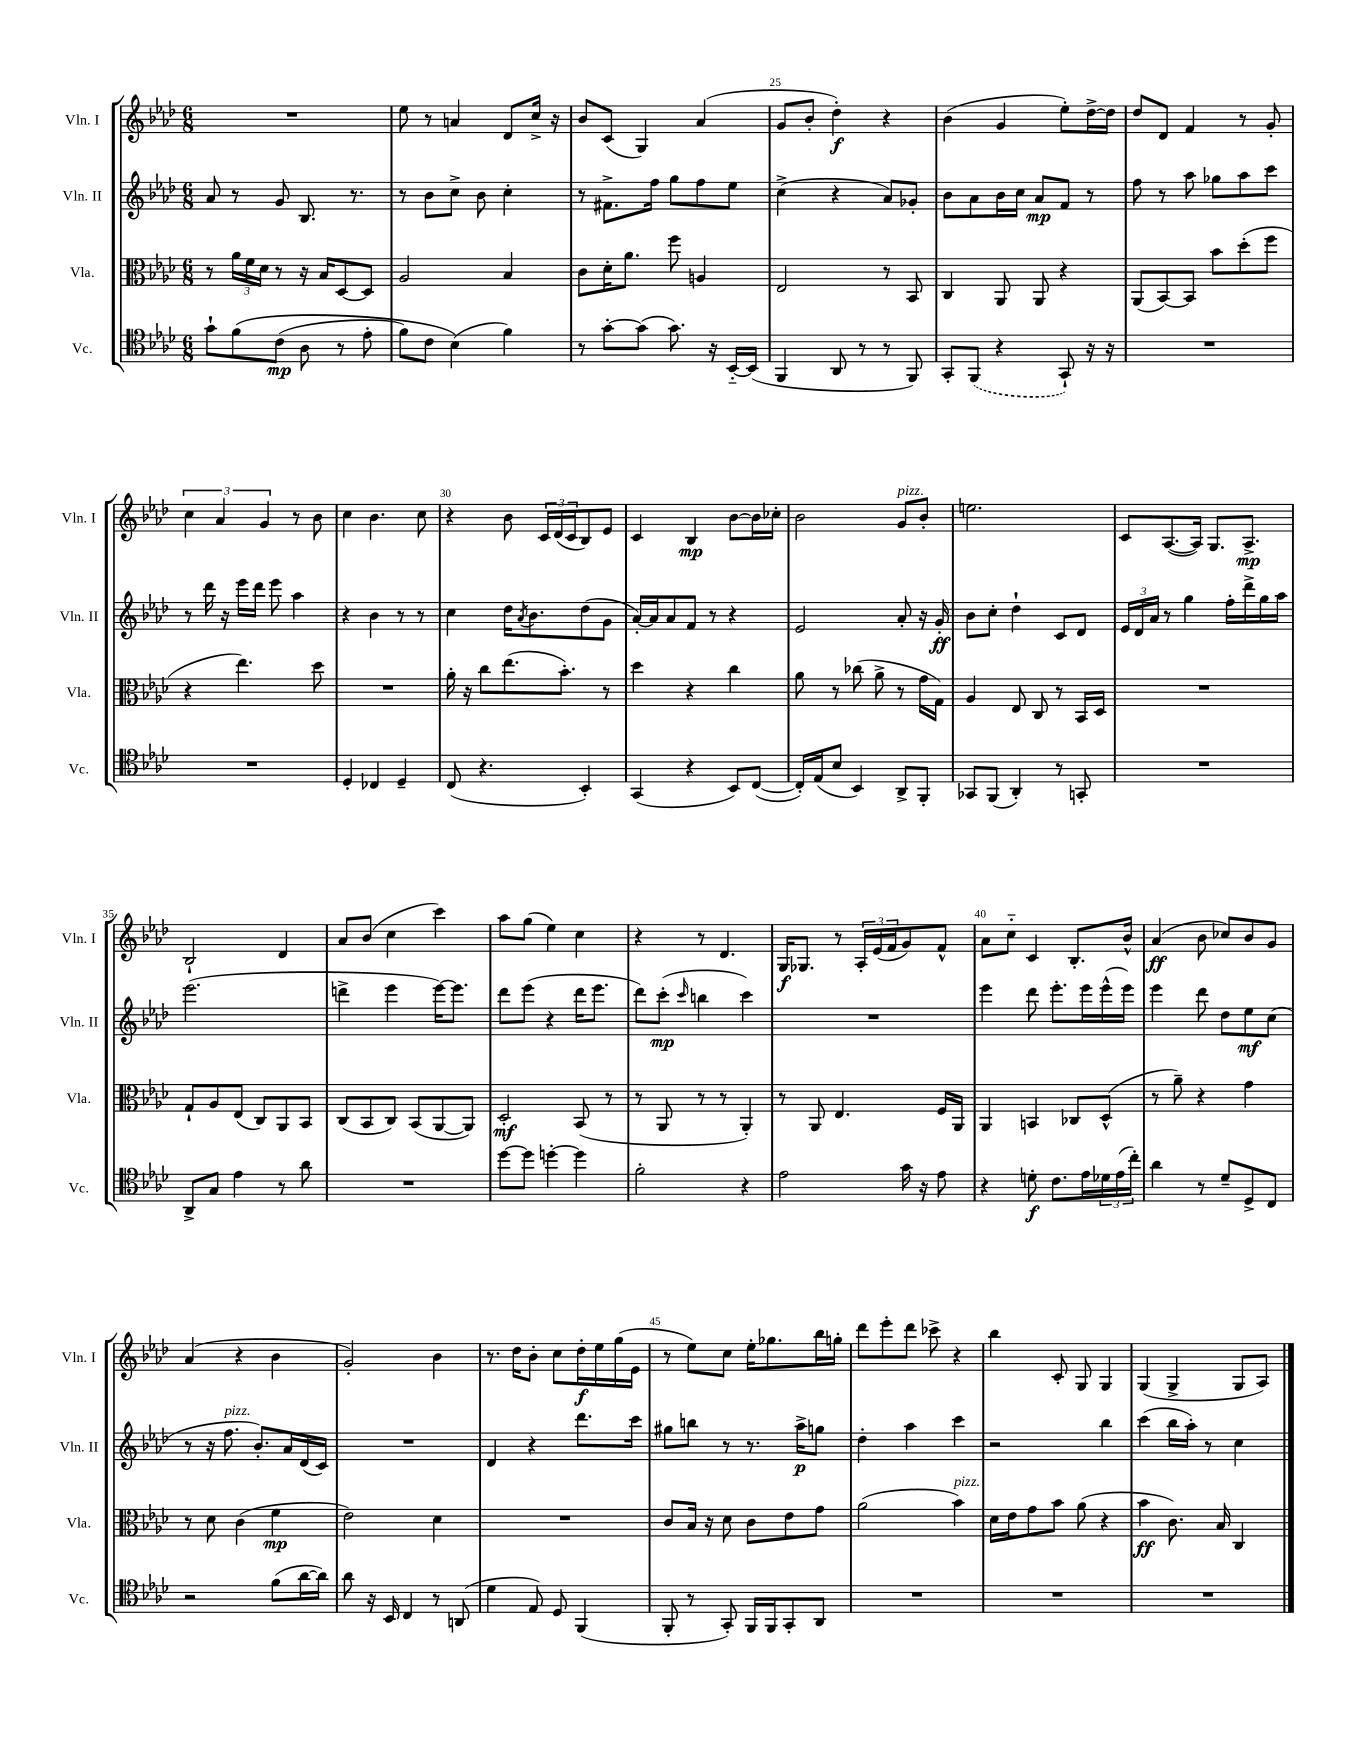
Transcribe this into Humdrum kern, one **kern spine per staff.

**kern	**kern	**kern	**kern
*staff4	*staff3	*staff2	*staff1
*clefC4	*clefC3	*clefG2	*clefG2
*k[b-e-a-d-]	*k[b-e-a-d-]	*k[b-e-a-d-]	*k[b-e-a-d-]
*M6/8	*M6/8	*M6/8	*M6/8
8g`	8r	8a-	2.r
&(8f	24a-	8r	.
.	24f	.	.
.	24d-	.	.
(8c	8r	8g	.
8A-	16r	8.B-	.
.	16B-	.	.
8r	[8D-	.	.
.	.	8.r	.
8e-'	8D-]	.	.
=	=	=	=
8f)	2A-	8r	8ee-
8c	.	8b-	8r
(4B-&)	.	8cc^	4a
.	.	8b-	.
4f)	4B-	4cc'	8d-
.	.	.	16cc^
.	.	.	16r
=	=	=	=
8r	8c	8r	8b-
[8g'	16d-'	8.f#^	(8c
.	8.a-	.	.
(8g]	.	.	4G)
.	.	16ff	.
8.g)	8ff	8gg	.
.	4A	8ff	(4a-
16r	.	.	.
[16BB-'~	.	8ee-	.
(16BB-]	.	.	.
=	=	=	=
4FF	2E-	(4cc^	8g
.	.	.	8b-'
8AA-	.	4r	4dd-')
8r	.	.	.
8r	8r	8a-)	4r
8FF)	8BB-	8g-'	.
=	=	=	=
8GG'	4C	8b-	(4b-
(8FF	.	8a-	.
4r	8AA-	16b-	4g
.	.	16cc	.
.	8AA-	8a-	.
8GG`)	4r	8f	8ee-')
16r	.	8r	[16dd-^
16r	.	.	16dd-]
=	=	=	=
2.r	(8AA-	8ff	8dd-
.	[8BB-)	8r	8d-
.	8BB-]	8aa-	4f
.	8b-	8gg-	.
.	(8dd-'	8aa-	8r
.	8ff	8ccc	8g'
=	=	=	=
2.r	4r	8r	6cc
.	.	16ddd-	.
.	.	.	6a-
.	.	16r	.
.	4.ee-)	16eee-	.
.	.	16ddd-	.
.	.	.	6g
.	.	8eee-	.
.	.	4aa-	8r
.	8dd-	.	8b-
=	=	=	=
4D-'	2.r	4r	4cc
4C-	.	4b-	4.b-
4D-~	.	8r	.
.	.	8r	8cc
=	=	=	=
(8C	16a-'	4cc	4r
.	16r	.	.
4.r	8cc	.	.
.	(8.ee-	16dd-	8b-
.	.	8qa-	.
.	.	8.b-	.
.	.	.	24c
.	.	.	(24d-
.	8.b-')	.	.
.	.	.	24c
4BB-')	.	(8dd-	8B-)
.	8r	8g	8e-
=	=	=	=
(4GG	4dd-	[16a-')	4c
.	.	16a-]	.
.	.	8a-	.
4r	4r	8f	4B-
.	.	8r	.
8BB-)	4cc	4r	[8b-
([8C	.	.	16b-]
.	.	.	16cc-'
=	=	=	=
16C'])	8a-	2e-	2b-
(16E-	.	.	.
8B-	8r	.	.
4BB-)	(8cc-	.	.
.	8a-^	.	.
8AA-^	8r	8a-'	8g
8FF'	16g	16r	8b-'
.	16G)	16g'	.
=	=	=	=
8GG-	4A-	8b-	2.ee
(8FF	.	8cc'	.
4AA-')	8E-	4dd-`	.
.	8C	.	.
8r	8r	8c	.
8GG'	16BB-	8d-	.
.	16D-	.	.
=	=	=	=
2.r	2.r	24e-	8c
.	.	24d-	.
.	.	24a-	.
.	.	8r	([8.A-
.	.	4gg	.
.	.	.	16A-])
.	.	.	8.G
.	.	16ff'	.
.	.	16ddd-^	8.A-^
.	.	16gg	.
.	.	16aa-	.
=	=	=	=
8AA-^	8G`	(2.eee-	2B-`
8G	8A-	.	.
4e-	(8E-	.	.
.	8C)	.	.
8r	8AA-	.	4d-
8a-	8BB-	.	.
=	=	=	=
2.r	(8C	4ddd^	8a-
.	8BB-	.	(8b-
.	8C)	4eee-	4cc
.	(8BB-	.	.
.	[8AA-	[16eee-)	4ccc)
.	.	8.eee-]	.
.	8AA-])	.	.
=	=	=	=
[8dd-	2D-'	8ddd-	8aa-
8dd-]	.	(8eee-	(8gg
[4dd'	.	4r	4ee-)
4dd]	(8BB-	16ddd-	4cc
.	.	8.eee-	.
.	8r	.	.
=	=	=	=
2f'	8r	8ddd-)	4r
.	8AA-	(8ccc'	.
.	.	16qqccc	.
.	8r	4bb	8r
.	8r	.	4.d-
4r	4AA-')	4ccc)	.
=	=	=	=
2e-	8r	2.r	16G
.	.	.	8.G-
.	8AA-	.	.
.	4.E-	.	8r
.	.	.	24A-'
.	.	.	(24e-
.	.	.	24f
16g	.	.	8g)
16r	.	.	.
8e-	16F	.	8f^^
.	16AA-	.	.
=	=	=	=
4r	4AA-	4eee-	8a-
.	.	.	8cc'~
8d'	4BB	8ddd-	4c
8.c	.	8.eee-'	.
.	8C-	.	8.B-'
16e-	.	16eee-	.
24d-	(8D-^^	(16eee-^^	.
(24e-	.	.	.
.	.	16eee-)	16b-^^
24cc')	.	.	.
=	=	=	=
4a-	8r	4eee-	(4a-
.	8a-~)	.	.
8r	4r	8ddd-	8b-
8d-~	.	8dd-	8cc-)
8D-^	4g	8ee-	8b-
8C	.	(8cc	8g
=	=	=	=
2r	8r	8r	(4a-
.	8d-	16r	.
.	.	8.ff	.
.	(4c	.	4r
.	.	8.b-')	.
(8f	4f	.	4b-
.	.	16a-	.
[16a-	.	(16d-	.
16a-])	.	16c)	.
=	=	=	=
8a-	2e-)	2.r	2g')
16r	.	.	.
16BB-	.	.	.
4C	.	.	.
8r	4d-	.	4b-
(8AA	.	.	.
=	=	=	=
4d-	2.r	4d-	8.r
.	.	.	16dd-
8E-)	.	4r	8b-'
8D-	.	.	8cc
(4FF	.	8.ddd-	16dd-'
.	.	.	16ee-
.	.	.	(16gg
.	.	16ccc	16e-
=	=	=	=
8FF'	8c	8gg#	8r
8r	16B-	8bb	8ee-)
.	16r	.	.
8GG')	8d-	8r	8cc
16FF	8c	8.r	16ee-'
16FF	.	.	8.gg-
8GG'	8e-	.	.
.	.	16aa-^	.
8AA-	8g	8gg	16bb-
.	.	.	16gg'
=	=	=	=
2.r	(2a-	4dd-'	8ddd-
.	.	.	8eee-'
.	.	4aa-	8ddd-
.	.	.	8ccc-^
.	4b-)	4ccc	4r
=	=	=	=
2.r	16d-	2r	4bb-
.	16e-	.	.
.	8g	.	.
.	8b-	.	8c'
.	(8a-	.	8G
.	4r	4bb-	4G
=	=	=	=
2.r	4b-	(4ccc	(4G
.	8.c)	16bb-	4G^
.	.	16aa-')	.
.	.	8r	.
.	16B-	.	.
.	4C	4cc	8G
.	.	.	8A-)
==	==	==	==
*-	*-	*-	*-
